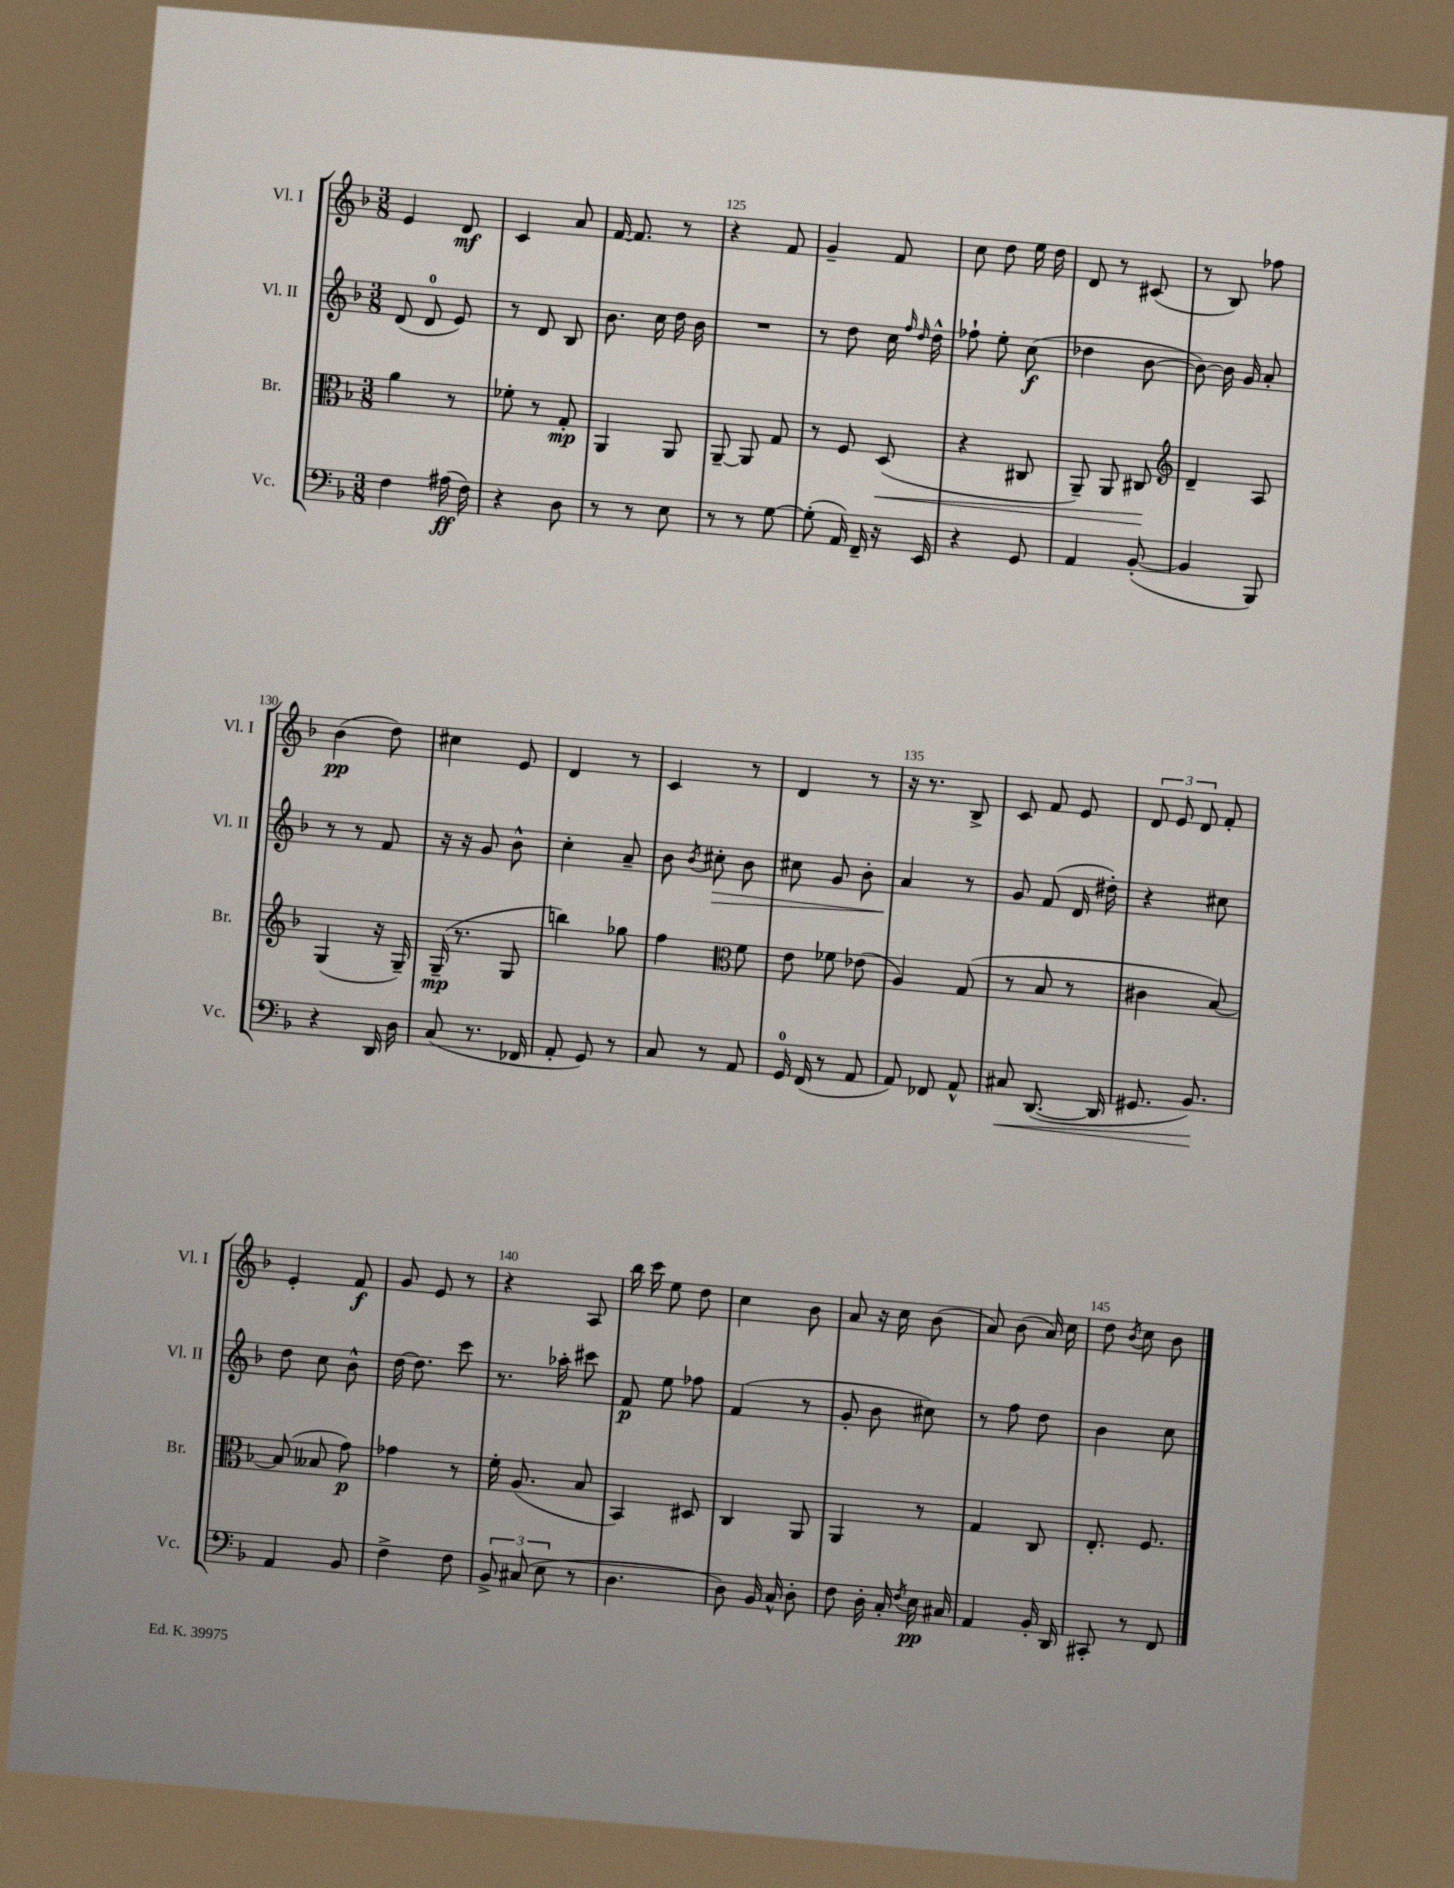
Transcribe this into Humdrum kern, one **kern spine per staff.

**kern	**kern	**kern	**kern
*staff4	*staff3	*staff2	*staff1
*clefF4	*clefC3	*clefG2	*clefG2
*k[b-]	*k[b-]	*k[b-]	*k[b-]
*M3/8	*M3/8	*M3/8	*M3/8
4F	4a	(8d	4e
.	.	8d	.
(16A#	8r	8e)	8d
16F)	.	.	.
=	=	=	=
4r	8f-'	8r	4c
.	8r	8d	.
8D	8G'	8B-	8a
=	=	=	=
8r	4AA	8.b-	[16f
.	.	.	8.f]
8r	.	.	.
.	.	16cc	.
8E	8AA	16dd	8r
.	.	16b-	.
=	=	=	=
8r	[8AA~	4.r	4r
8r	8AA]	.	.
[8G	8G	.	8f
=	=	=	=
(8G']	8r	8r	4g~
16AA)	8F	8dd	.
16FF~	.	.	.
16r	(8D	16cc	8f
.	.	16qqff	.
.	.	16qqdd	.
16EE	.	16dd^^	.
=	=	=	=
4r	4r	8ff-`	8cc
.	.	8ee'	8dd
8GG	8C#	(8cc	16ee
.	.	.	16dd
=	=	=	=
4AA	8AA~)	4dd-	8d
.	8AA	.	8r
([8BB-'	8C#	[8b-	(8c#
=	=	=	=
*	*clefG2	*	*
4BB-]	4d~	8b-_)	8r
.	.	16b-]	8B-)
.	.	16g	.
8BBB-)	8A	8a'	8ff-
=	=	=	=
4r	(4G	8r	(4b-
.	.	8r	.
16DD	16r	8f	8dd)
16D	16G~)	.	.
=	=	=	=
(8C	(16G~	16r	4cc#
.	8.r	16r	.
8.r	.	8g	.
.	8G	8b-^^	8e
16FF-	.	.	.
=	=	=	=
8AA'	4bb)	4cc'	4d
8GG)	.	.	.
8r	8gg-	8a~	8r
=	=	=	=
8C	4ff	8b-	4c
.	.	8qb-	.
8r	.	8cc#'	.
*	*clefC3	*	*
8AA	8f	8b-	8r
=	=	=	=
16GG	8e	8cc#	4d
(16FF	.	.	.
8r	8f-	8g	.
8AA	(8e-	8b-'	8r
=	=	=	=
8AA)	4A)	4a	16r
.	.	.	8.r
8FF-	.	.	.
8AA^^	(8G	8r	8B-^
=	=	=	=
8C#	8r	8g	8c
([8.DD	8B-	(8f	8f
.	8r	16d	8e
16DD]	.	16dd#')	.
=	=	=	=
8.GG#	4c#	4r	12d
.	.	.	12e
.	.	.	12d
8.BB-)	.	.	.
.	[8B-)	8cc#	8f'
=	=	=	=
4AA	(8B-]	8dd	4e'
.	8B--	8cc	.
8BB-	8g)	8b-^^	8f
=	=	=	=
4F^	4g-	[16dd	8g
.	.	8.dd]	.
.	.	.	8e
8F	8r	8ccc	8r
=	=	=	=
12BB-^	16f'	8.r	4r
.	(8.A	.	.
(12C#	.	.	.
12E	.	.	.
.	.	16aa-'	.
8r	8B-	8ccc#	8A
=	=	=	=
4.D	4BB-)	8f	16bb-
.	.	.	16ccc
.	.	8ee	8ee
.	8D#	8ff-	8dd
=	=	=	=
8D)	4C	(4f	4cc
16BB-	.	.	.
16C^^	.	.	.
8D'	8AA	8r	8b-
=	=	=	=
8F	4AA	8g'	8a
16D'	.	8b-	16r
16C'	.	.	16cc
8qF	.	.	.
16E	8r	8cc#)	(8b-
16C#	.	.	.
=	=	=	=
4AA	4G	8r	8a)
.	.	8ff	(8b-
16BB-'	8C	8dd	16a)
16DD	.	.	16cc
=	=	=	=
8CC#'	8.E'	4b-	8dd
.	.	.	8qb-
8r	.	.	8cc
.	8.F	.	.
8FF	.	8cc	8b-
==	==	==	==
*-	*-	*-	*-
